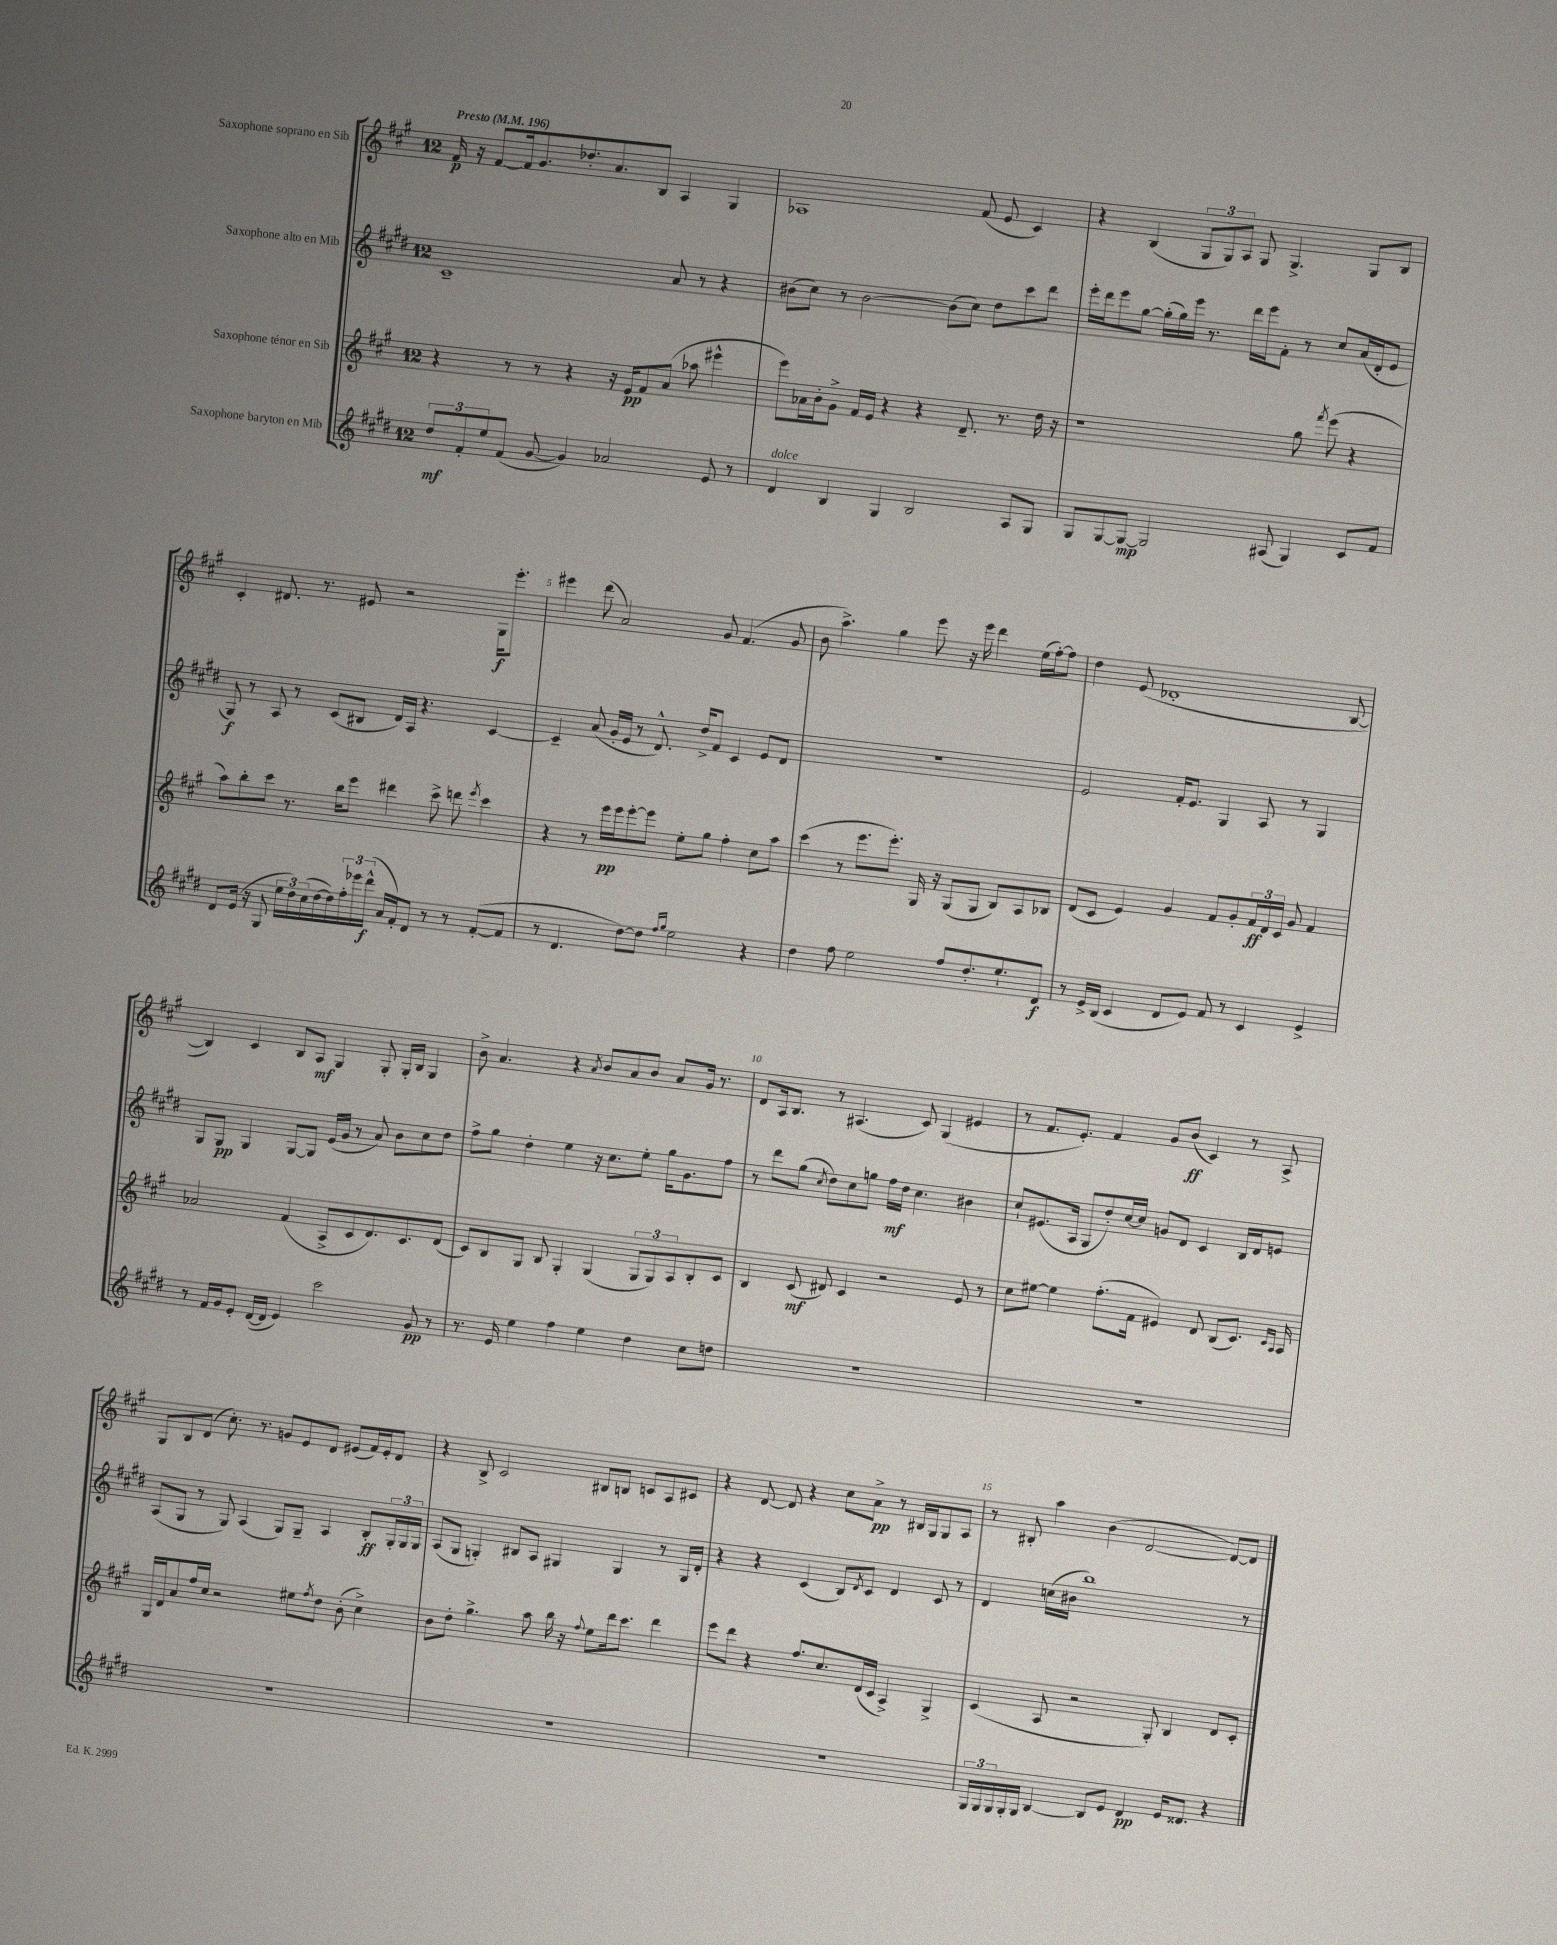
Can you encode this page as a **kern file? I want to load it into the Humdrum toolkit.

**kern	**kern	**kern	**kern
*staff4	*staff3	*staff2	*staff1
*clefG2	*clefG2	*clefG2	*clefG2
*k[f#c#g#d#]	*k[f#c#g#]	*k[f#c#g#d#]	*k[f#c#g#]
*M12/8	*M12/8	*M12/8	*M12/8
*MM196	*MM196	*MM196	*MM196
12dd#/L	4r	1c#~	16f#/
.	.	.	16r
12f#'/	.	.	.
.	.	.	[8f#/L
12ee/	.	.	.
(8f#/J	8r	.	16f#/]k
.	.	.	8.g#/
[8g#/	8r	.	.
4g#/])	4r	.	8.dd-'/
.	.	.	8.a/
2a-/	16r	.	.
.	16e/LK	.	.
.	8f#/	.	8B/J
.	(8a/J	8a/	4A/
.	8aa-\	8r	.
8e/	4eee#^^\	4r	4G#/
8r	.	.	.
=	=	=	=
4d#/	8eee\L)	(8b#\L	1A-
.	16a-\L	8cc#\J)	.
.	16b'\J	.	.
4B/	8g#^\J	8r	.
.	16f#/LL	[2b#\	.
.	16e/JJ	.	.
4G#/	4r	.	.
2B/	4r	.	.
.	.	(8b#\]L	.
.	8.d~/	8cc#\J)	(8f#/
.	.	8dd#\L	8e/
.	8.r	.	.
8A/L	.	8ccc#\	4c#/)
8G#/J	16dd\	8ddd#\J	.
.	16r	.	.
=	=	=	=
8G#/L	1r	16eee'\LL	4r
.	.	16ddd#\J	.
[8G#/	.	8eee\	.
8G#/_J	.	[8gg#\J	(4B/
2G#/]	.	(16gg#'\]LL	.
.	.	16gg#\)	.
.	.	16eee\JJ	12G#/L
.	.	8.r	.
.	.	.	12G#/)
.	.	.	12A/J
.	.	16ddd#\LL	8G#/
.	.	16eee\J	.
(8A#/	.	8f#'\J	4.G#^/
4G#/)	8gg#\	8r	.
.	8qfff#/	.	.
.	(8eee\	8cc#/L	.
8c#/L	4r	(16a/L	8G#/L
.	.	16d#'/J	.
8f#/J	.	8e/J	8B/J
=	=	=	=
8d#/L	8aa\L)	8G#/)	4c#'/
(16e/Jk	8bb'\	8r	.
16r	.	.	.
8G#/	8ccc#\J	8A/	8.d#/
24ee\LL	8.r	8r	.
24dd#\)	.	.	.
.	.	.	8.r
(24cc#\	.	.	.
[16dd#\	.	(8c#/L	.
16dd#\])	16bb\LK	.	.
24ff#'\	8eee\J	8B#/J	8e#/
24eee-\	.	.	.
(24ddd#^^\JJ	.	.	.
16a/LL	4ddd#\	16d#/LL)	2r
16f#'/J)	.	16A/JJ	.
8d#/J	.	4.r	.
8r	8ccc#^\	.	.
8r	8ddd\	.	.
.	8qeee/	.	.
([8f#'/L	4ccc#\	[4c#/	16G#\LK
.	.	.	8.eee'\J
8f#/]J	.	.	.
=	=	=	=
8r	4r	4c#~/]	4eee#\
4.d#/	.	.	.
.	8r	(8a/	(8ddd\
.	16eee\LL	16g#'/LL	2a/)
.	16eee\J	16e/JJ	.
[8dd#\L)	[8eee'\	8r	.
8dd#\]J	8eee\]J	8.d#^^/)	.
16qqff#/LL	.	.	.
16qqgg#/JJ	.	.	.
2ee\	8ee'\L	.	.
.	.	16dd#^/LK	.
.	8gg#\J	8f#/J	8g#/
.	4ff#'\	4c#/	(4.f#/
4r	8cc#\L	8e/L	.
.	8aa\J	8d#/J	8g#/
=	=	=	=
4dd#\	(4ccc#\	1.r	8b\
.	.	.	4.aa^\)
8ff#\	8r	.	.
2ee\	8.eee\L	.	.
.	.	.	4gg#\
.	8.eee'\J)	.	.
.	16G#/	.	8eee\
.	16r	.	.
8ff#/L	(8G#/L	.	16r
.	.	.	16eee\
8.dd#'/	8G#/J	.	4ddd\
.	8B/L)	.	.
8.ee`/	.	.	.
.	8A/	.	(16ee\LL
.	.	.	[16ff#'\J)
8d#/J	8B-/J	.	8ff#\]J
=	=	=	=
8r	(8d/L	2e/	4dd\
16e^/LL	8c#/J	.	.
(16B/JJ	.	.	.
4c#/	4e/)	.	(8e/
.	.	.	1d-'
8d#/L	4g#/	16f#'/LK	.
.	.	8.e/J	.
8e/J)	.	.	.
8f#/	8f#/L	4G#/	.
8r	8g#'/	.	.
4c#/	24f#/L	8A/	.
.	24d/	.	.
.	24c#/JJ	.	.
.	8g#/	8r	.
4e^/	4f#/	4G#/	.
.	.	.	[8B/
=	=	=	=
8r	2a-/	8G#/L	4B/])
16f#/LL	.	8G#/J	.
16g#/J	.	.	.
8e'/J	.	4G#/	4c#/
([16d#/LL	.	.	.
16d#/]JJ	.	.	.
4e/)	(4f#/	[8G#/L	8B/L
.	.	8G#/]J	8A/J
2ccc#\	8A^/L	(16e/LL	4G#/
.	.	16g#/JJ	.
.	8c#/	8r	.
.	8.d/)	8a/)	8G#'/
.	.	8b\L	16G#'/LL
.	8.c#/	.	16B/JJ
8g#/	.	8cc#\	4G#/
8r	(8d/J	8dd#\J	.
=	=	=	=
8.r	8c#/L)	8ff#^\L	8b^\
.	8B/	8gg#\J	4.a/
16e/	.	.	.
4ee\	8G#/J	4dd#'\	.
.	8B/	.	.
4ff#\	4G#'/	4ee\	4r
.	.	.	8qa/
4ee\	(4G#/	16r	8b/L
.	.	8.cc#\L	.
.	.	.	8a/
4dd#\	12G#/L	8ee'\J	8b/J
.	12G#/)	.	.
.	.	16gg#\LK	8a/L
.	12A/	.	.
.	.	8.g#\	.
8cc#\L	8B'/	.	16g#/Jk
.	.	.	8.r
8dd\J	8c#/J	8ff#\J	.
=	=	=	=
1.r	4B/	8r	8d/L
.	.	8ddd#\L	16A/k
.	.	.	8.B/J
.	(8c#/	(8gg#\J	.
.	.	8qcc#/	.
.	8d#/)	8dd#\L)	8r
.	4c#/	8cc#\	(4.A#/
.	.	8gg\J	.
.	2r	16ff#\LL	.
.	.	16dd#\JJ	.
.	.	4.cc#\	8c#/)
.	.	.	(4G#/
.	8e/	4b#\	4e#/
.	8r	.	.
=	=	=	=
1.r	8cc#\L	8cc#`/L	8r
.	[8ee#\J	(8.e#/	8.f#/L
.	4ee#\]	.	.
.	.	16A/Jk	8.e'/J)
.	.	8G#/L	.
.	(8.ff#'\L	8dd#'/)	4f#/
.	.	[16cc#/L	.
.	16f#\Jk	16cc#/]JJ	.
.	4e#/)	8g/L	8g#/L
.	.	8d#/J	(8b/J
.	8d/	4c#/	4c#/)
.	(8B/L	.	.
.	8.c#/J)	16B/LL	8r
.	.	16d#/J	.
.	.	8e/J	8A^/
.	16qqc#/LL	.	.
.	16qqA/JJ	.	.
.	16A/	.	.
=	=	=	=
1.r	16G#/LL	(8A/L	8G#/L
.	16d/J	.	.
.	8a/	8G#/J	8B/
.	16ff#/L	8r	(8d/J
.	16cc#/JJ	.	.
.	2r	8G#/)	8.cc#'\)
.	.	(4A/	.
.	.	.	8.r
.	.	8G#/L)	8g/L
.	8ee#\L	8G#~/J	8e/
.	8qff#/	.	.
.	8dd\J	4A/	8d/J
.	(8b'\	.	(8e#/L
.	4cc#^\)	8B'/L	16f#/L)
.	.	.	16e#'/J
.	.	24G#'/L	8d/J
.	.	24G#/	.
.	.	24G#/JJ	.
=	=	=	=
1.r	8b\L	(8A/L	4r
.	8dd'\J	8G#/J	.
.	4.gg#^\	4G'/)	8B^/
.	.	.	2c#/
.	.	8B#/L	.
.	8aa\	8A/J	.
.	16bb\	4G#/	.
.	16r	.	.
.	8qqff#/	.	.
.	8ee\L	.	8B#/L
.	16ddd\k	4G#/	8B/J
.	8.ccc#\J	.	.
.	.	.	8c/L
.	4ddd\	8r	8A/
.	.	16G#/LL	8c#/J
.	.	16d#'/JJ	.
=	=	=	=
1.r	8eee\L	4r	4r
.	8ddd\J	.	.
.	4r	4r	[8d/
.	.	.	8d/]
.	8.ff#/L	(4c#/	4r
.	8.cc#/	.	.
.	.	8B/L)	8cc#\L
.	.	8qd#/	.
.	(16d/L	8c#/J	8a^\J
.	16c#/JJ	.	.
.	4A^/)	4d#/	8r
.	.	.	16B#/LL
.	.	.	16G#/J
.	4G#^/	8c#/	8G#/
.	.	8r	8A/J
=	=	=	=
24G#/LL	(4c#/	4d#/	8r
24G#/	.	.	.
24G#/	.	.	.
16G#'/	.	.	8B#'/
16G#/JJ	.	.	.
[4B/	8A/	(16cc\LL	4aa\
.	.	16b#\JJ	.
.	2r	1bb)	.
8B/]L	.	.	(4b\
8e/J	.	.	.
4d#/	.	.	[2d/
.	8G#'/)	.	.
16e/LK	4B/	.	.
8.d##/J	.	.	.
4r	8d/L	.	8d/_L)
.	8c#'/J	8r	8d/]J
==	==	==	==
*-	*-	*-	*-
